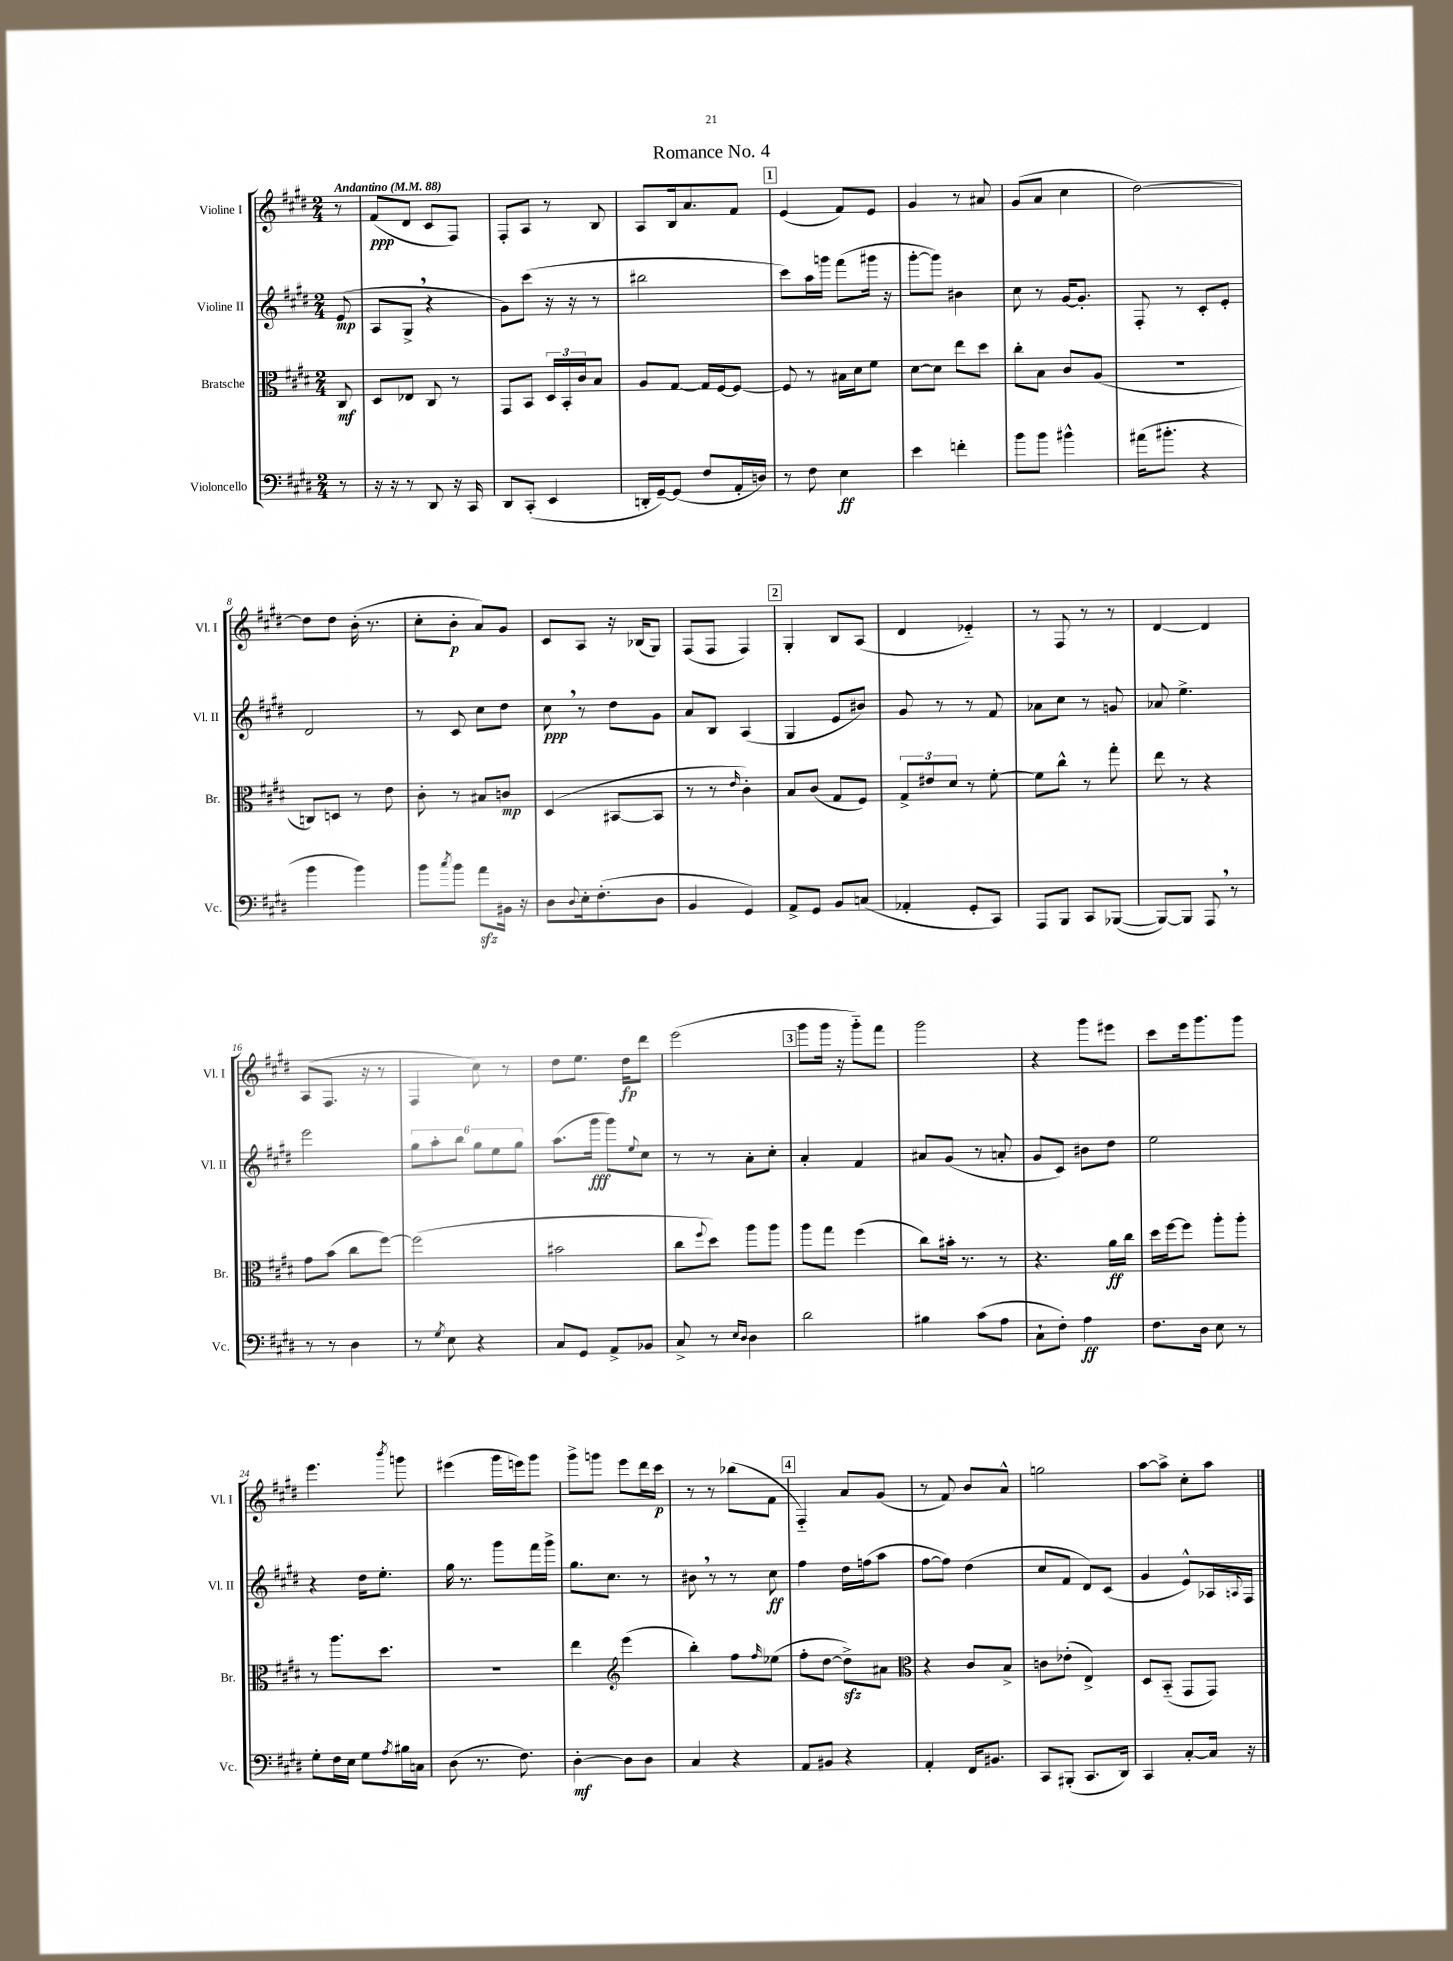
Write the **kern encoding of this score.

**kern	**kern	**kern	**kern
*staff4	*staff3	*staff2	*staff1
*clefF4	*clefC3	*clefG2	*clefG2
*k[f#c#g#d#]	*k[f#c#g#d#]	*k[f#c#g#d#]	*k[f#c#g#d#]
*M2/4	*M2/4	*M2/4	*M2/4
*MM88	*MM88	*MM88	*MM88
8r	8C#	(8e	8r
=	=	=	=
16r	8D#	8A	(8f#
16r	.	.	.
8r	8E-	8G#^	8d#
8DD#	8C#	4r	8c#
16r	8r	.	8F#)
16CC#	.	.	.
=	=	=	=
8DD#	8GG#	8g#)	8F#'
(8CC#'	8BB	(8ccc#	8A
4EE	24D#	16r	8r
.	24BB'	.	.
.	.	16r	.
.	24c#	.	.
.	8B	8r	8B
=	=	=	=
16DD'	8A	2bb#	8A
[16GG#~)	.	.	.
(8GG#]	[8G#	.	16B
.	.	.	8.a
8F#	16G#]	.	.
.	[16F#	.	.
16AA'	8F#_	.	8f#
16D)	.	.	.
=	=	=	=
8r	8F#]	8ccc#)	(4e
8F#	8r	16aa	.
.	.	16ggg	.
4E	16B#	(8fff#	8f#)
.	16d#	.	.
.	8f#	16ggg#	8e
.	.	16r	.
=	=	=	=
4e	[8d#	[8ggg#'	4g#
.	8d#]	8ggg#])	.
4f'	8ee	4b#	8r
.	8dd#	.	8a#
=	=	=	=
8b	8cc#'	8cc#	(8g#
8b	8B	8r	8a
4b#^^	8c#	[16g#	4cc#
.	.	8.g#']	.
.	(8A	.	.
=	=	=	=
(16a#	2r	8F#'	[2dd#)
8.b#'	.	.	.
.	.	8r	.
4r	.	8c#'	.
.	.	8e'	.
=	=	=	=
4b	8C)	2d#	8dd#]
.	8D	.	8dd#
4b)	8r	.	(16b'
.	.	.	8.r
.	8e	.	.
=	=	=	=
8b	8c#'	8r	8cc#'
8qcc#	.	.	.
8b	8r	8c#	8b'
8a	8B#	8cc#	8a)
16BB#	8c	8dd#	8g#
16r	.	.	.
=	=	=	=
8D#	(4D#	8cc#	8c#
8qqD#	.	.	.
16E'	.	8r	8A
(8.F#'	.	.	.
.	[8BB#	8dd#	16r
.	.	.	(16B-
8D#	8BB#]	8g#	8G#)
=	=	=	=
4BB	8r	8a	(8F#
.	8r	8B	8F#
.	16qqe	.	.
4GG#)	4c#')	(4A	4F#)
=	=	=	=
8AA^	8B	4G#	4G#'
8GG#	(8c#	.	.
8BB	8G#	8e	8B
(8C	8F#)	8b#)	(8A
=	=	=	=
4AA-'	12G#^	8g#	4d#
.	12e#	.	.
.	.	8r	.
.	12d#	.	.
8GG#'	8r	8r	4e-'~)
8CC#)	[8f#'	8f#	.
=	=	=	=
8AAA	8f#]	8a-	8r
8BBB	8cc#^^	8cc#	8F#
8CC#	8r	8r	8r
([8BBB-	8gg#'	8g	8r
=	=	=	=
8BBB-_)	8ee	8a-	[4d#
8BBB-]	8r	4.ee^	.
8AAA	4r	.	4d#]
8r	.	.	.
=	=	=	=
8r	8g#	2eee	(8A
8r	(8b	.	8.F#
4D#	8cc#	.	.
.	.	.	16r
.	[8ff#)	.	8r
=	=	=	=
8r	(2ff#]	12gg#	4F#
.	.	12aa'	.
8qG#	.	.	.
8E	.	.	.
.	.	12bb	.
4r	.	12gg#	8cc#)
.	.	12ee	.
.	.	.	8r
.	.	12gg#	.
=	=	=	=
8C#	2b#	(8.aa	8dd#
8GG#	.	.	8.ee
.	.	16ggg#	.
8AA^	.	8ggg#)	.
.	.	.	16dd#
.	.	8qqee	.
8BB-	.	8cc#	8ddd#
=	=	=	=
8C#^	8cc#	8r	(2eee
.	8qqff#	.	.
8r	8dd#)	8r	.
16qqE	.	.	.
16qqD#	.	.	.
4D#	8aa	8a'	.
.	8aa	8cc#'	.
=	=	=	=
2d#	8aa	4a'	8ggg#
.	8gg#	.	16ggg#
.	.	.	16r
.	(4ff#	4f#	8ggg#'~)
.	.	.	8fff#
=	=	=	=
4B#	8cc#)	8a#	2ggg#
.	16b#'	(8g#	.
.	8.r	.	.
(8c#	.	8r	.
8A	8r	8a'	.
=	=	=	=
8C#`	4.r	8g#	4r
8F#')	.	8c#)	.
4A	.	8b#	8ggg#
.	16a	8dd#	8eee#
.	16cc#	.	.
=	=	=	=
8.F#	16dd#	2ee	8ccc#
.	[16ff#	.	.
.	8ff#]	.	16eee
16D#	.	.	8.ggg#
8E	8aa'	.	.
8r	8aa'	.	8ggg#
=	=	=	=
8G#'	8r	4r	4.eee
16F#	8.aa	.	.
16E	.	.	.
8G#	.	16dd#	.
.	8.dd#	8.ee'	.
8qA	.	.	8qbbb
16B#	.	.	8ggg
16C	.	.	.
=	=	=	=
(8D#	2r	16gg#	(4eee#
.	.	8.r	.
8.r	.	.	.
.	.	8ggg#	16ggg#
8.F#)	.	.	16eee)
.	.	16fff#	8ggg#
.	.	16ggg#^	.
=	=	=	=
[4D#'	4ee	8.gg#	8ggg#^
.	.	.	8ggg
.	.	8.cc#	.
*	*clefG2	*	*
8D#]	(4eee	.	8eee
8D#	.	8r	16ddd#
.	.	.	16ccc#
=	=	=	=
4C#	4bb')	8b#	8r
.	.	8r	8r
4r	8ff#	8r	(8bb-
.	16qqff#	.	.
.	(8ee-	8cc#	8f#
=	=	=	=
8AA	8ff#'	4ff#	4F#'~)
8BB#	[8dd#	.	.
4r	8dd#^])	16dd#	8a
.	.	(16ff	.
.	8a#	8aa	(8g#
=	=	=	=
*	*clefC3	*	*
4AA'	4r	[8ff#	8r
.	.	8ff#])	8f#)
16FF#	8c#	(4dd#	8b
8.BB#	.	.	.
.	8B^	.	8a^^
=	=	=	=
8CC#	8c	8cc#	2gg
(8BBB#'	(8e-'	8f#	.
8.CC#	4E^)	8d#)	.
.	.	(8c#	.
16DD#)	.	.	.
=	=	=	=
4CC#	8D#	4g#	[8aa
.	(8BB'~	.	8aa^]
[8C#'	8GG#	8e^^)	8cc#'
16C#]	8GG#)	16A-	8aa
.	.	8qqA	.
16r	.	16F#	.
==	==	==	==
*-	*-	*-	*-
